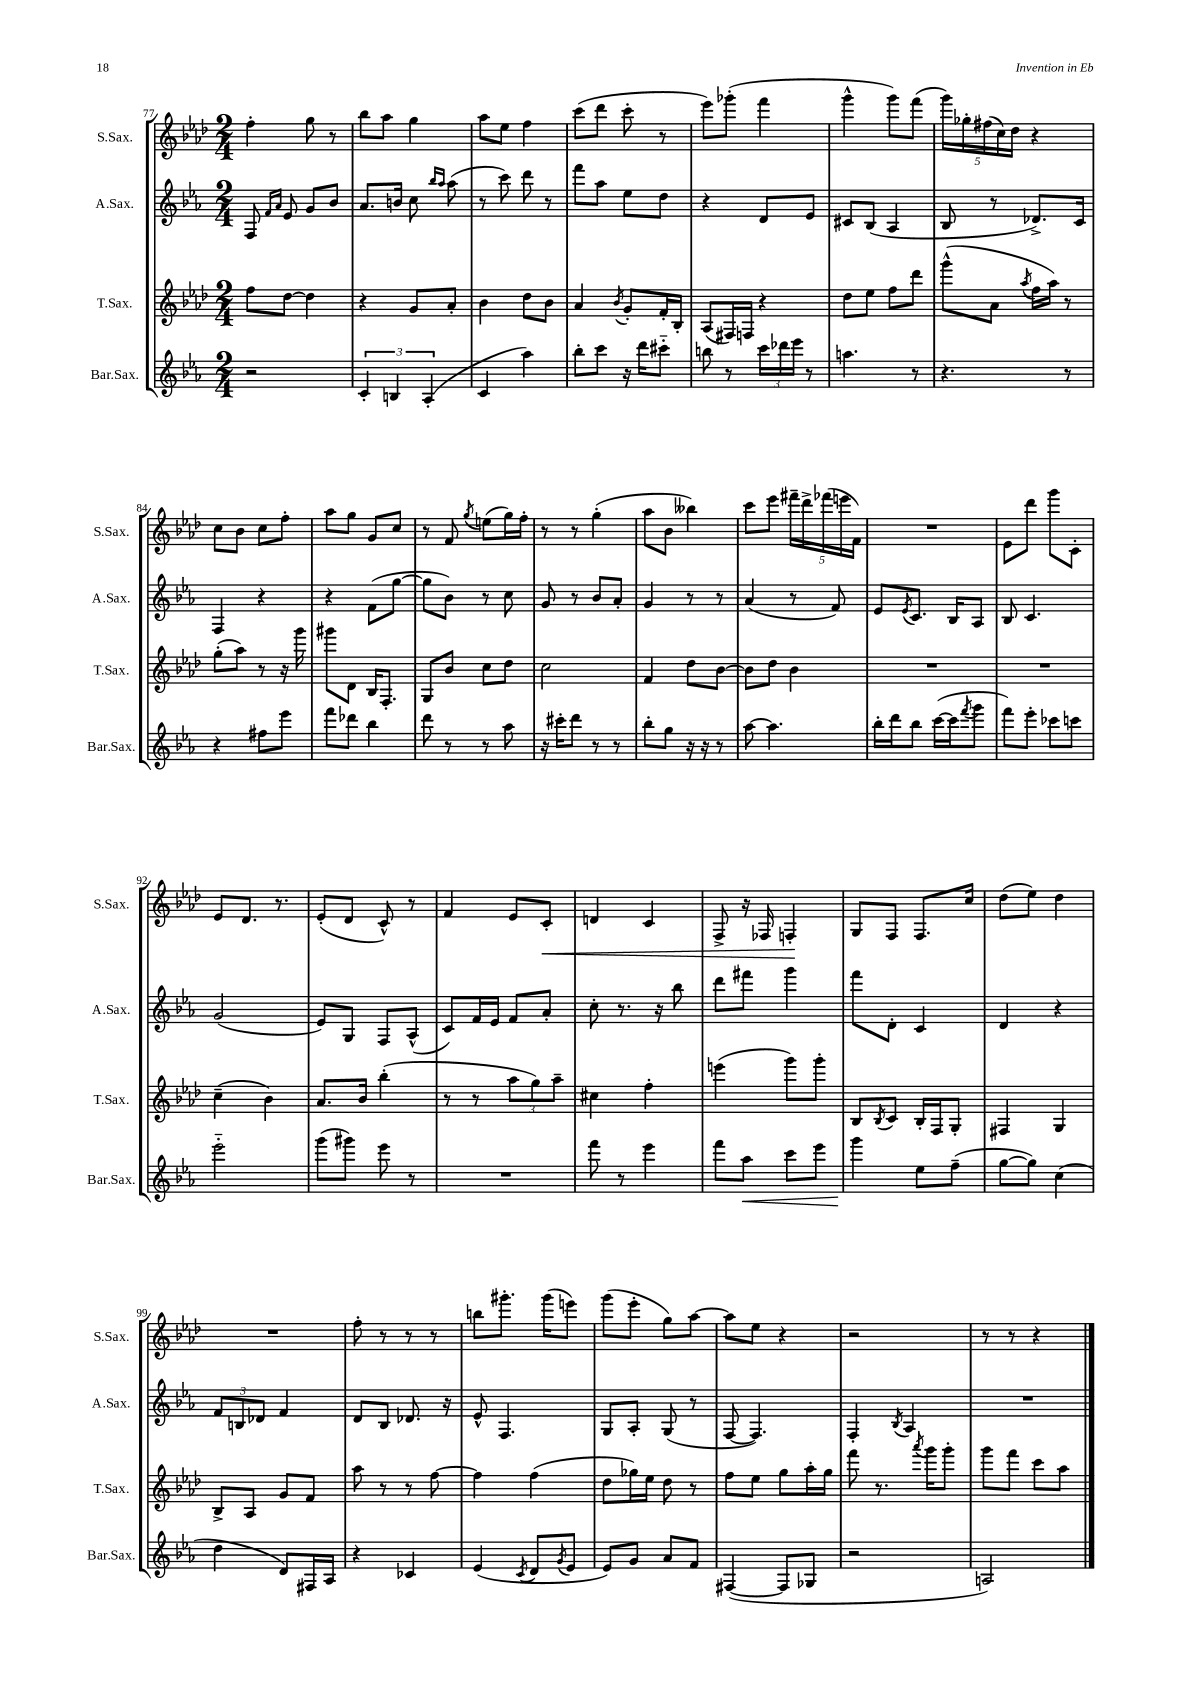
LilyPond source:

<<
\new StaffGroup <<
\new Staff = "s0" \with { instrumentName = "S.Sax." shortInstrumentName = "S.Sax." } {
    \clef treble \key aes \major \numericTimeSignature \time 2/4
    f''4-. g''8 r8 |
    bes''8 aes''8 g''4 |
    aes''8 ees''8 f''4 |
    c'''8( des'''8 c'''8-. r8 |
    ees'''8) ges'''8-.( f'''4 |
    g'''4-^ g'''8) f'''8( |
    \tuplet 5/4 { g'''16) ges''16-. fis''16( c''16) des''16 } r4 |
    c''8 bes'8 c''8 f''8-. |
    aes''8 g''8 g'8 c''8 |
    r8 f'8 \acciaccatura { g''8 } e''8( g''16) f''16-. |
    r8 r8 g''4-.( |
    aes''8 bes'8 beses''4) |
    c'''8 ees'''8 \tuplet 5/4 { fis'''16-- des'''16-> fes'''16( e'''16 f'16) } |
    R2 |
    ees'8 des'''8 g'''8 c'8-. |
    ees'8 des'8. r8. |
    ees'8-.( des'8 c'8-^) r8 |
    f'4 ees'8 c'8-.\< |
    d'4 c'4 |
    f8-> r16 fes16 f4-.\! |
    g8 f8 f8. c''16 |
    des''8( ees''8) des''4 |
    R2 |
    f''8-. r8 r8 r8 |
    b''8 gis'''8.-. gis'''16( e'''8) |
    g'''8( ees'''8-. g''8) aes''8~ |
    aes''8 ees''8 r4 |
    r2 |
    r8 r8 r4 \bar "|." |
}
\new Staff = "s1" \with { instrumentName = "A.Sax." shortInstrumentName = "A.Sax." } {
    \clef treble \key ees \major \numericTimeSignature \time 2/4
    f8 \grace { f'16 aes'16 } ees'8 g'8 bes'8 |
    aes'8. b'16 c''8 \grace { bes''16 aes''16 } aes''8( |
    r8 c'''8) d'''8 r8 |
    f'''8 aes''8 ees''8 d''8 |
    r4 d'8 ees'8 |
    cis'8 bes8( aes4 |
    bes8 r8 des'8.->) c'16 |
    f4 r4 |
    r4 f'8( g''8~ |
    g''8 bes'8) r8 c''8 |
    g'8 r8 bes'8 aes'8-. |
    g'4 r8 r8 |
    aes'4( r8 f'8) |
    ees'8 \acciaccatura { ees'8 } c'8. bes16 aes8 |
    bes8 c'4. |
    g'2( |
    ees'8) g8 f8 aes8-^( |
    c'8) f'16 ees'16 f'8 aes'8-. |
    c''8-. r8. r16 bes''8 |
    d'''8 fis'''8 g'''4 |
    f'''8 d'8-. c'4 |
    d'4 r4 |
    \tuplet 3/2 { f'8 b8 des'8 } f'4 |
    d'8 bes8 des'8. r16 |
    ees'8-^ f4. |
    g8 aes8-. g8( r8 |
    f8~ f4.) |
    f4-. \acciaccatura { bes8 } aes4 |
    R2 \bar "|." |
}
\new Staff = "s2" \with { instrumentName = "T.Sax." shortInstrumentName = "T.Sax." } {
    \clef treble \key aes \major \numericTimeSignature \time 2/4
    f''8 des''8~ des''4 |
    r4 g'8 aes'8-. |
    bes'4 des''8 bes'8 |
    aes'4 \acciaccatura { bes'8 } g'8-. f'16-. bes16-. |
    aes8( fis16) f16 r4 |
    des''8 ees''8 f''8 des'''8 |
    g'''8-^( aes'8 \acciaccatura { aes''8 } f''16 aes''16) r8 |
    g''8-.( aes''8) r8 r16 g'''16 |
    gis'''8 des'8 bes16 f8.-. |
    g8 bes'8 c''8 des''8 |
    c''2 |
    f'4 des''8 bes'8~ |
    bes'8 des''8 bes'4 |
    R2 |
    R2 |
    c''4--( bes'4) |
    aes'8. bes'16 bes''4-.( |
    r8 r8 \tuplet 3/2 { aes''8 g''8) aes''8-- } |
    cis''4 f''4-. |
    e'''4( g'''8) g'''8-. |
    bes8 \acciaccatura { bes8 } c'8 bes16-. f16 g8-. |
    fis4 g4 |
    bes8-> aes8 g'8 f'8 |
    aes''8 r8 r8 f''8~ |
    f''4 f''4( |
    des''8 ges''16) ees''16 des''8 r8 |
    f''8 ees''8 g''8 aes''16-. g''16 |
    f'''8 r8. \acciaccatura { aes'''8 } g'''16 g'''8-. |
    g'''8 f'''8 c'''8 aes''8 \bar "|." |
}
\new Staff = "s3" \with { instrumentName = "Bar.Sax." shortInstrumentName = "Bar.Sax." } {
    \clef treble \key ees \major \numericTimeSignature \time 2/4
    r2 |
    \tuplet 3/2 { c'4-. b4 aes4-.( } |
    c'4 aes''4) |
    bes''8-. c'''8 r16 d'''16 cis'''8-_ |
    b''8 r8 \tuplet 3/2 { c'''16 des'''16 ees'''16 } r8 |
    a''4. r8 |
    r4. r8 |
    r4 fis''8 ees'''8 |
    f'''8 des'''8 bes''4 |
    d'''8 r8 r8 aes''8 |
    r16 cis'''16-. d'''8 r8 r8 |
    bes''8-. g''8 r16 r16 r8 |
    aes''8~ aes''4. |
    bes''16-. d'''16 bes''8 c'''16~( c'''16 \acciaccatura { f'''8 } g'''8 |
    f'''8) ees'''8-. ces'''8 c'''8 |
    ees'''2-_ |
    g'''8( gis'''8) ees'''8 r8 |
    R2 |
    f'''8 r8 ees'''4 |
    f'''8 aes''8\< c'''8 ees'''8 |
    g'''4\! ees''8 f''8--( |
    g''8~ g''8) c''4( |
    d''4 d'8) fis16 aes16 |
    r4 ces'4 |
    ees'4( \acciaccatura { c'8 } d'8 \acciaccatura { g'8 } ees'8 |
    ees'8) g'8 aes'8 f'8 |
    fis4~( fis8 ges8 |
    r2 |
    a2) \bar "|." |
}
>>
>>
\layout { \context { \Score currentBarNumber = #77 } }
